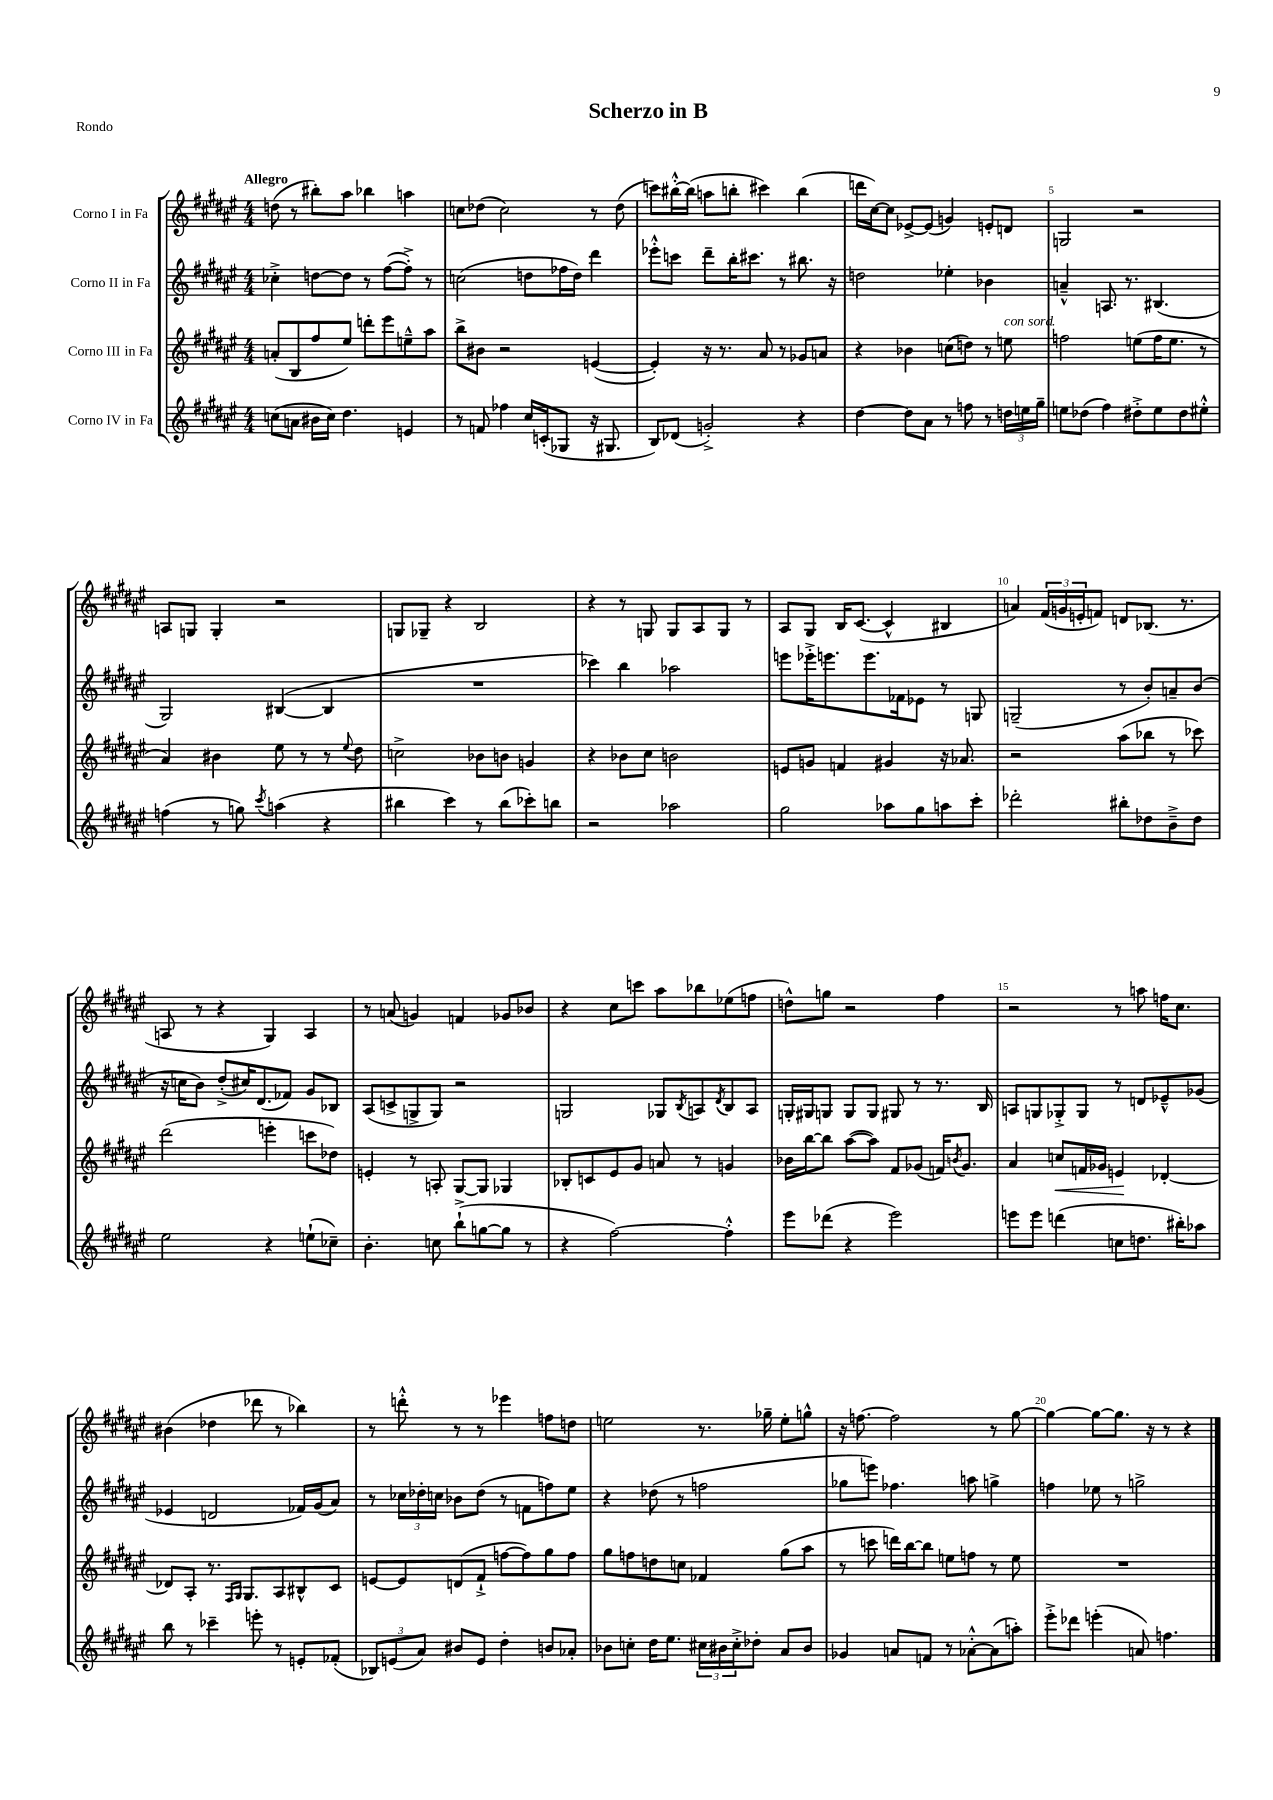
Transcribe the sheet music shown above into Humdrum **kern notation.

**kern	**kern	**dynam	**kern	**kern
*part4	*part3	*part3	*part2	*part1
*staff4	*staff3	*staff3	*staff2	*staff1
*I"Corno IV in Fa	*I"Corno III in Fa	*	*I"Corno II in Fa	*I"Corno I in Fa
*clefG2	*clefG2	*	*clefG2	*clefG2
*k[f#c#g#d#a#e#]	*k[f#c#g#d#a#e#]	*	*k[f#c#g#d#a#e#]	*k[f#c#g#d#a#e#]
*M4/4	*M4/4	*	*M4/4	*M4/4
=1	=1	=1	=1	=1
!	!	!	!	!LO:TX:a:B:t=Allegro
(8ccn\L	(8an'/L	.	4cc-X'^\	(8ddn\
8an\J	8B/	.	.	8r
16b#X\LL	8ff#/	.	[8ddn\L	8bb#X'\L)
16cc\JJ)	.	.	.	.
4.dd#\	8ee#/J)	.	8dd\J]	8aa#\J
.	8dddn'\L	.	8r	4bb-X\
.	8eee#\	.	([8ff#\L	.
4en/	8een~^^\	.	8ff#'^\J])	4aan\
.	8aa#\J	.	8r	.
=2	=2	=2	=2	=2
8r	8bb^\L	.	(2ccn\	8ccn\L
8fn/	8b#X\J	.	.	(8dd-X\J
4ff-X\	2r	.	.	2cc\)
16cc#/LL	.	.	8ddn\L	.
(16cn'/J	.	.	.	.
8G-X/J	.	.	16ff-X\L	.
.	.	.	16dd\JJ)	.
16r	([4en/	.	4ddd#\	8r
8.G#X/	.	.	.	.
.	.	.	.	(8dd-\
=3	=3	=3	=3	=3
8B/L)	4e'/])	.	8eee-X'^^\L	8cccn\L)
(8d-X/J	.	.	8cccn\J	[16bb#X'^^\L
.	.	.	.	(16bb#\JJ]
2gn'^/)	16r	.	8ddd#~\L	8aan\L
.	8.r	.	.	.
.	.	.	16bb'\K	8bbn'\J
.	.	.	8.ccc#X\J	.
.	8a#/	.	.	4ccc#X\)
.	8r	.	8r	.
4r	8g-X/L	.	8.bb#X\	(4bb\
.	8an/J	.	.	.
.	.	.	16r	.
=4	=4	=4	=4	=4
[4dd#\	4r	.	2ddn\	16dddn\LL
.	.	.	.	[16cc#\J)
.	.	.	.	8cc#\J]
8dd#\L]	4b-X\	.	.	[8e-X^/L
8a#\J	.	.	.	(8e-/J]
8r	(8ccn\L	.	4ee-X'\	4gn/)
8ffn\	8ddn\J)	.	.	.
8r	8r	.	4b-X\	8en'/L
!	!LO:TX:a:i:t=con sord.	!	!	!
24ddn\LL	8een\	.	.	8dn/J
24een\	.	.	.	.
24gg#~\JJ	.	.	.	.
=5	=5	=5	=5	=5
8een\L	2ffn\	.	4an~^^/	2Gn/
(8dd-X\J	.	.	.	.
4ff#\)	.	.	8.An/	.
.	.	.	8.r	.
8dd#X'^\L	(8een\L	.	.	2r
8ee\	16ff\K	.	(4.B#X/	.
.	8.ee\J	.	.	.
8dd#\	.	.	.	.
8ee#X'^^\J	8r	.	.	.
!!LO:LB:g=z
=6	=6	=6	=6	=6
(4ffn\	4a#/)	.	2G#/)	8An/L
.	.	.	.	8Gn/J
8r	4b#X\	.	.	4G'/
8ggn\)	.	.	.	.
8qccc#/	.	.	.	.
(4aan\	8ee#\	.	([4B#X/	2r
.	8r	.	.	.
4r	8r	.	4B#/]	.
.	8qqee#/	.	.	.
.	8dd#\	.	.	.
=7	=7	=7	=7	=7
4bb#X\	2ccn^\	.	1r	8Gn/L
.	.	.	.	8G-X~/J
4ccc#\)	.	.	.	4r
8r	8b-X\L	.	.	2B/
(8bb#\L	8bn\J	.	.	.
8ccc-X'\)	4gn/	.	.	.
8bbn\J	.	.	.	.
=8	=8	=8	=8	=8
2r	4r	.	4ccc-X\)	4r
.	8b-X\L	.	4bb\	8r
.	8cc#\J	.	.	8Gn/
2aa-X\	2bn\	.	2aa-X\	8G/L
.	.	.	.	8A#/
.	.	.	.	8G/J
.	.	.	.	8r
=9	=9	=9	=9	=9
2gg#\	8en/L	.	8eeen\L	8A#/L
.	8gn/J	.	16eee-X'^\K	8G#/J
.	.	.	8.eeen\	.
.	4fn/	.	.	16B/KL
.	.	.	.	([8.c#/J
.	.	.	8.eee\	.
8aa-X\L	4g#X/	.	.	4c#^^/]
.	.	.	16f-X\k	.
8gg#\	.	.	8e-X\J	.
8aan\	16r	.	8r	4B#X/
.	8.a-X/	.	.	.
8ccc#'\J	.	.	8Gn/	.
=10	=10	=10	=10	=10
2ddd-X'\	2r	.	(2Gn~/	4an/)
.	.	.	.	(24f#/LL
.	.	.	.	24gn/
.	.	.	.	24en'/J
.	.	.	.	8fn/J)
8bb#X'\L	(8aa#\L	.	8r	8dn/L
8dd-X\	8bb-X\J	.	8b'/L)	(8.B-X/J
8b~^\	8r	.	8an~/	.
.	.	.	.	8.r
8dd-\J	8ccc-X\)	.	(8b/J	.
!!LO:LB:g=z
=11	=11	=11	=11	=11
2ee#\	(2ddd#\	.	16r	8An/
.	.	.	16ccn\KL	.
.	.	.	8b\J)	8r
.	.	.	(8dd#'^/L	4r
.	.	.	16cc#X/K)	.
.	.	.	(8.d#/	.
4r	4eeen'\	.	.	4G#/)
.	.	.	8f-X/J)	.
(8een`\L	8cccn\L	.	8g#/L	4A/
8cc-X~\J)	8dd-X\J)	.	8B-X/J	.
=12	=12	=12	=12	=12
4.b'\	4en'/	.	(8A#/L	8r
.	.	.	8cn^/	(8an/
.	8r	.	8Gn^/	4gn/)
8ccn\	8An'/	.	8G/J)	.
(8bb`^\L	[8G#/L	.	2r	4fn/
[8ggn\	8G#/J]	.	.	.
8gg\J]	4G-X/	.	.	8g-X/L
8r	.	.	.	8b-X/J
=13	=13	=13	=13	=13
4r	8B-X'/L	.	2Gn/	4r
.	8cn/	.	.	.
[2ff#\)	8e#/	.	.	8cc#\L
.	8g#/J	.	.	8cccn\J
.	8an/	.	8G-X/L	8aa#\L
.	.	.	8qB/	.
.	8r	.	8An/	8bb-X\
.	.	.	8qd#/	.
4ff#'^^\]	4gn/	.	8B/	(8ee-X\
.	.	.	8A/J	8ffn\J
=14	=14	=14	=14	=14
8eee#\L	16b-X\LL	.	16Gn'/LL	8ddn^^\L)
.	[16bb\J	.	16G#X/J	.
(8ddd-X\J	8bb\J]	.	8Gn/J	8ggn\J
4r	([8aa#\L	.	8G/L	2r
.	8aa#\J])	.	8G/J	.
2eee#\)	8f#/L	.	8G#X/	.
.	(8g-X/J	.	8r	.
.	16fn/KL)	.	8.r	4ff#\
.	8qbn/	.	.	.
.	8.g-/J	.	.	.
.	.	.	16B/	.
=15	=15	=15	=15	=15
8eeen\L	4a#/	.	8An/L	2r
8eee\J	.	.	8Gn/	.
!	!	!LO:HP:b	!	!
(4dddn\	8ccn/L	<	8G-X'^/	.
.	16fn/L	.	8G-/J	.
.	16g-X/JJ	.	.	.
8ccn\L	4en/	.	8r	8r
8.ddn\J	.	.	8dn/L	8aan\
.	[4d-X'/	[	8e-X~^^/	16ffn\KL
16bb#X'\KL)	.	.	.	8.cc#\J
8aa-X\J	.	.	(8g-X/J	.
!!LO:LB:g=z
=16	=16	=16	=16	=16
8bb\	8d-X/L]	.	4e-X/	(4b#X\
8r	8A#'/J	.	.	.
4ccc-X~\	8.r	.	2dn/	4dd-X\
.	16qqF#/LL	.	.	.
.	16qqG#/JJ	.	.	.
.	8.G#/L	.	.	.
8eeen'\	.	.	.	8ddd-X\
8r	8A#/	.	.	8r
8en'/L	8B#X^^/	.	16f-X/LL)	4bb-X\)
.	.	.	(16g#/J	.
(8f-X'/J	8c#/J	.	8a#/J)	.
=17	=17	=17	=17	=17
12B-X/L)	[8en/L	.	8r	8r
(12en/	.	.	.	.
.	8e/]	.	24cc-X\LL	8dddn'^^\
12a#/J)	.	.	24dd-X'\	.
.	.	.	24ccn\JJ	.
8b#X/L	(8dn/	.	8b-X\L	8r
8e/J	8f#`^/J	.	(8dd-\J	8r
4dd#'\	[8ffn\L	.	8r	4eee-X\
.	8ff\])	.	8fn\L	.
8bn/L	8gg#\	.	8ffn\)	8ffn\L
8a-X'/J	8ff\J	.	8ee#\J	8ddn\J
=18	=18	=18	=18	=18
8b-X\L	8gg#\L	.	4r	2een\
8ccn'\J	8ffn\	.	.	.
16dd#\KL	8ddn\	.	(8dd-X\	.
8.ee#\J	.	.	.	.
.	8ccn\J	.	8r	.
24cc#X\LL	4f-X/	.	2ffn\	8.r
24b#X\	.	.	.	.
24cc#'^\J	.	.	.	.
8dd-X'\J	.	.	.	.
.	.	.	.	16gg-X~\
8a#/L	(8gg#\L	.	.	8ee'\L
8b#/J	8aa#\J	.	.	8ggn^^\J
=19	=19	=19	=19	=19
4g-X/	8r	.	8gg-X\L	16r
.	.	.	.	[8.ffn\
.	8cccn\	.	8eeen\J)	.
8an/L	16dddn\LL)	.	4.ff-X\	2ff\]
.	[16bb\J	.	.	.
8fn/J	8bb\J]	.	.	.
8r	8een\L	.	.	.
[8a-X'^^\L	8ffn\J	.	8aan\	.
(8a-\]	8r	.	4ggn^\	8r
8aan'\J)	8ee\	.	.	[8gg#\
=20	=20	=20	=20	=20
8eee#'^\L	1r	.	4ffn\	4gg#\_
8ddd-X\J	.	.	.	.
(4eeen'\	.	.	8ee-X\	8gg#\L_
.	.	.	8r	8.gg#\J]
8an/)	.	.	2ggn^\	.
.	.	.	.	16r
4.ffn\	.	.	.	8r
.	.	.	.	4r
==	==	==	==	==
*-	*-	*-	*-	*-
